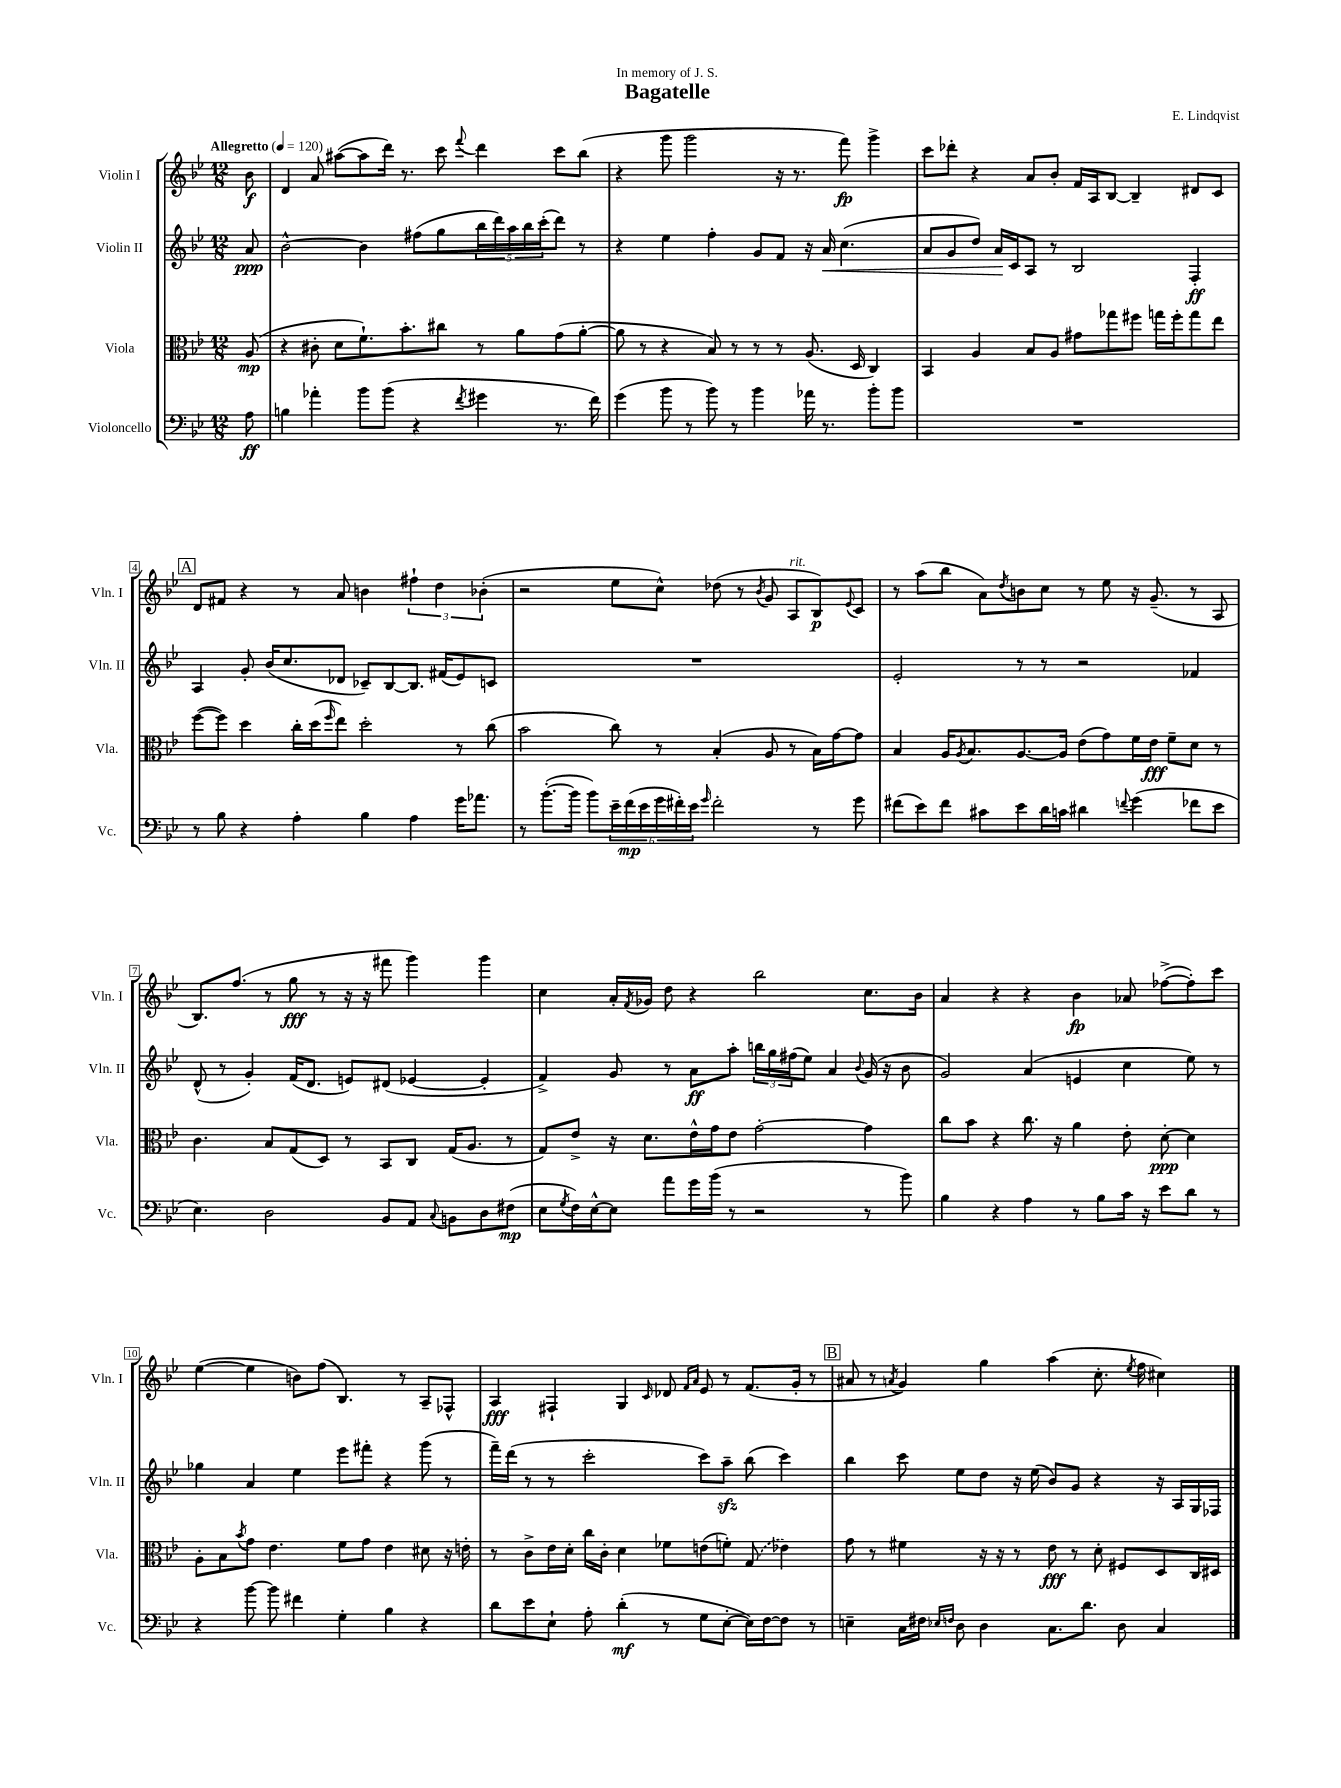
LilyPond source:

\header { title = "Bagatelle" composer = "E. Lindqvist" dedication = "In memory of J. S." }
<<
\new StaffGroup <<
\new Staff = "s0" \with { instrumentName = "Violin I" shortInstrumentName = "Vln. I" } {
    \clef treble \key bes \major \numericTimeSignature \time 12/8 \partial 8 \tempo "Allegretto" 4 = 120
    bes'8\f |
    d'4 a'8 ais''8~( ais''8 d'''16) r8. c'''8 \appoggiatura { f'''8 } d'''4 c'''8 bes''8( |
    r4 g'''8 g'''2 r16 r8. f'''8\fp) g'''4-> |
    c'''8 des'''8-. r4 a'8 bes'8-. f'16 a16 bes8~ bes4-- dis'8 c'8 |
    \mark \markup { \box "A" } d'8 fis'8 r4 r8 a'8 b'4 \tuplet 3/2 { fis''4-! d''4 bes'4-.( } |
    r2 ees''8 c''8-^) des''8( r8 \acciaccatura { bes'8 } g'8 a8^\markup { \italic "rit." } bes8\p) \appoggiatura { ees'8 } c'8 |
    r8 a''8( bes''8 a'8) \acciaccatura { d''8 } b'8 c''8 r8 ees''8 r16 g'8.--( r8 a8 |
    bes8.) f''8.( r8 g''8\fff r8 r16 r16 fis'''8 g'''4) g'''4 |
    c''4 a'16-. \acciaccatura { f'8 } ges'16 d''8 r4 bes''2 c''8. bes'16 |
    a'4 r4 r4 bes'4\fp aes'8 fes''8~->( fes''8-.) c'''8 |
    ees''4~( ees''4 b'8) f''8( bes4.) r8 a8-- fes8-^ |
    a4\fff fis4-! g4 \grace { c'16 } des'8 \grace { f'16 a'16 } ees'8 r8 f'8.( g'16-. r8 |
    \mark \markup { \box "B" } ais'8 r8 \acciaccatura { a'8 } g'4) g''4 a''4( c''8.-. \acciaccatura { ees''8 } f''16 cis''4) \bar "|." |
}
\new Staff = "s1" \with { instrumentName = "Violin II" shortInstrumentName = "Vln. II" } {
    \clef treble \key bes \major \numericTimeSignature \time 12/8 \partial 8
    a'8\ppp |
    bes'2~-^ bes'4 fis''8( g''8 \tuplet 5/4 { bes''16 d'''16) a''16 bes''16 c'''16-.( } d'''8) r8 |
    r4 ees''4 f''4-. g'8 f'8 r16 a'16\< c''4.( |
    a'8 g'8 d''8) a'16\! c'16 a8 r8 bes2 f4-.\ff |
    \mark \markup { \box "A" } a4 g'8-. bes'16( c''8. des'8 ces'8--) bes8~ bes8. fis'16( ees'8) c'8 |
    R1. |
    ees'2-. r8 r8 r2 fes'4 |
    d'8-^( r8 g'4-.) f'16( d'8. e'8) dis'8( ees'4~ ees'4-. |
    f'4->) g'8 r8 a'8\ff a''8-. \tuplet 3/2 { b''16 g''16 fis''16( } ees''8) a'4 \appoggiatura { bes'8 } g'16( r16 bes'8 |
    g'2) a'4( e'4 c''4 ees''8) r8 |
    ges''4 a'4 ees''4 ees'''8 fis'''8-. r4 g'''8( r8 |
    f'''16--) d'''16( r8 r8 c'''2-. c'''8) a''8--\sfz bes''8( c'''4) |
    \mark \markup { \box "B" } bes''4 c'''8 ees''8 d''8 r16 ees''16( bes'8) g'8 r4 r16 a16 g16 fes16 \bar "|." |
}
\new Staff = "s2" \with { instrumentName = "Viola" shortInstrumentName = "Vla." } {
    \clef alto \key bes \major \numericTimeSignature \time 12/8 \partial 8
    a8\mp( |
    r4 cis'8-. d'8 f'8.-!) bes'8.-. cis''8 r8 a'8 g'8( a'8~-. |
    a'8 r8 r4 bes8) r8 r8 r8 a8.( d16 c4) |
    bes,4 a4 bes8 a8 gis'8 ges''8 fis''8 g''16 fis''16-. g''8 ees''8 |
    \mark \markup { \box "A" } f''8~( f''8) d''4 c''16-. d''16( \grace { f''16 } ees''8) d''2-. r8 c''8( |
    bes'2 c''8) r8 bes4-.( a8 r8 bes16) g'16~ g'8 |
    bes4 a16 \acciaccatura { a8 } bes8. a8.~ a16 ees'8( g'8) f'16 ees'16\fff f'8-- d'8 r8 |
    c'4. bes8 g8( d8) r8 bes,8 c8 g16( a8. r8 |
    g8) ees'8-> r16 d'8. ees'16-^ g'16 ees'8 g'2~-. g'4 |
    c''8 bes'8 r4 c''8. r16 a'4 ees'8-. d'8~-.\ppp d'4 |
    a8-. bes8 \acciaccatura { bes'8 } g'8 ees'4. f'8 g'8 ees'4 dis'8 r16 e'16-. |
    r8 c'8-> ees'16 d'16-. c''16 c'16-. d'4 fes'8 e'8( f'8-.) \once \slurDashed g8( ees'4) |
    \mark \markup { \box "B" } g'8 r8 fis'4 r16 r16 r8 ees'8\fff r8 d'8-. fis8 d8 c16 dis16 \bar "|." |
}
\new Staff = "s3" \with { instrumentName = "Violoncello" shortInstrumentName = "Vc." } {
    \clef bass \key bes \major \numericTimeSignature \time 12/8 \partial 8
    a8\ff |
    b4 aes'4-. bes'8 bes'8( r4 \acciaccatura { f'8 } gis'4 r8. f'16) |
    g'4( bes'8 r8 bes'8) r8 bes'4 aes'16 r8. bes'8-. bes'8 |
    R1. |
    \mark \markup { \box "A" } r8 bes8 r4 a4-. bes4 a4 g'16 aes'8. |
    r8 bes'8.~-.( bes'16 bes'8) \tuplet 6/4 { ees'16-- f'16\mp( ees'16 g'16 fis'16-.) ees'16 } \grace { g'16 } fis'2-. r8 g'8 |
    fis'8( ees'8) fis'8 cis'8 ees'8 d'16 c'16 dis'4 \appoggiatura { f'8 } g'4( fes'8 ees'8 |
    ees4.) d2 bes,8 a,8 \appoggiatura { c8 } b,8 d8 fis8\mp( |
    ees8 \acciaccatura { g8 } f16) ees16~-^ ees8 a'8 g'16 bes'16( r8 r2 r8 bes'8) |
    bes4 r4 a4 r8 bes8 c'16 r16 ees'8 d'8 r8 |
    r4 bes'8~ bes'8 fis'4 g4-. bes4 r4 |
    d'8 ees'8 ees8-! a8-. d'4-.\mf( r8 g8 ees8~-. ees16) f16~ f8 r8 |
    \mark \markup { \box "B" } e4-- c16 fis16 \grace { ees16 f16 } d8 d4 c8. d'8. d8 c4 \bar "|." |
}
>>
>>
\layout { \context { \Score \override BarNumber.stencil = #(make-stencil-boxer 0.1 0.3 ly:text-interface::print) } }
